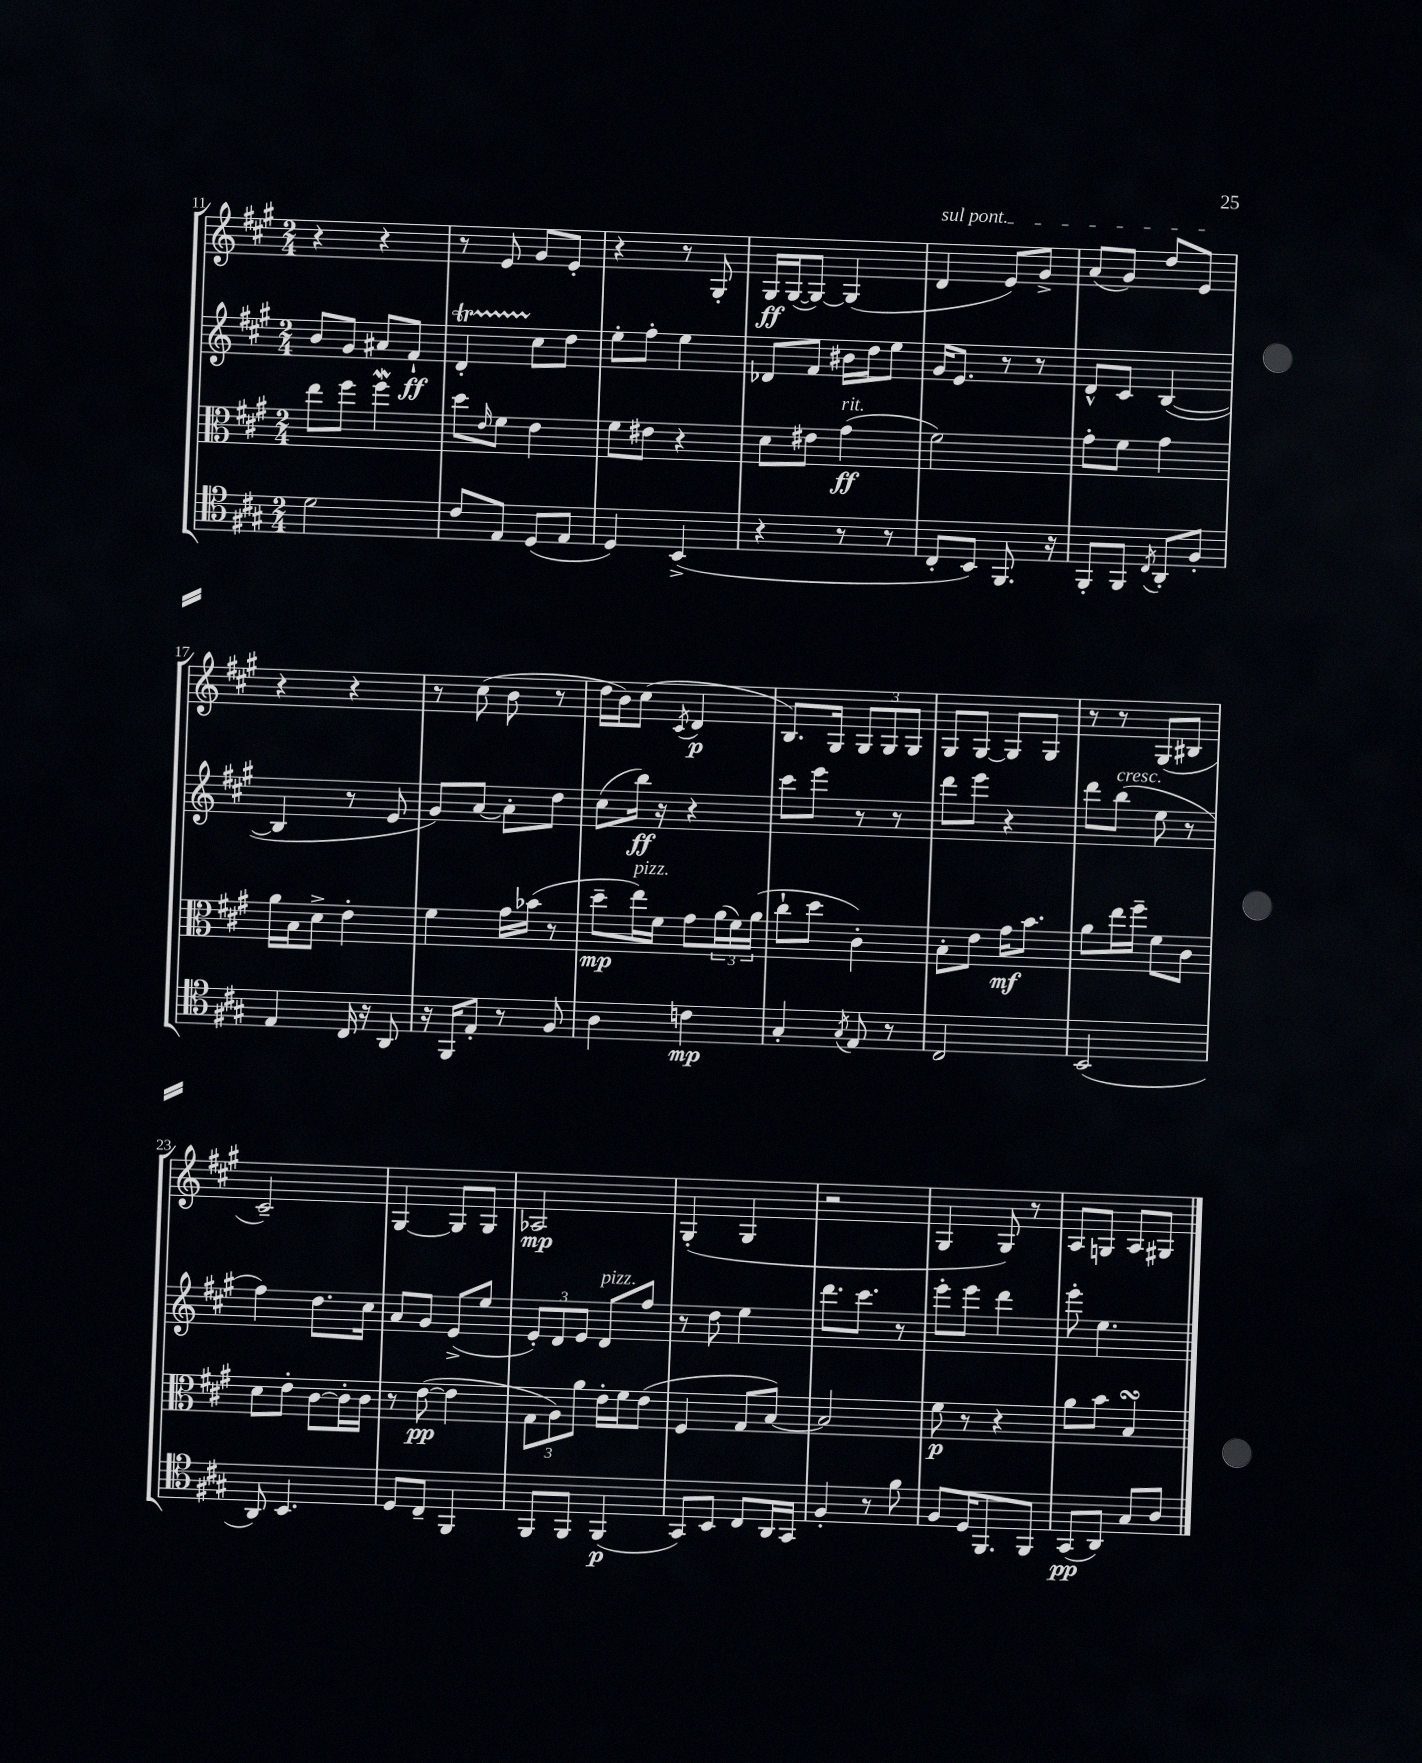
<<
\new StaffGroup <<
\new Staff = "s0" {
    \clef treble \key a \major \numericTimeSignature \time 2/4
    r4 r4 |
    r8 e'8 gis'8 e'8-. |
    r4 r8 gis8-. |
    gis16\ff gis16~( gis8~) gis4( |
    \once \override TextSpanner.bound-details.left.text = \markup { \italic "sul pont." } d'4\startTextSpan e'8) gis'8-> |
    a'8( gis'8) d''8 e'8\stopTextSpan |
    r4 r4 |
    r8 cis''8( b'8 r8 |
    d''16 b'16) cis''8( \acciaccatura { cis'8 } d'4\p |
    b8.) gis16 \tuplet 3/2 { gis8 gis8 gis8 } |
    gis8 gis8~ gis8 gis8 |
    r8 r8 gis8( bis8 |
    cis'2--) |
    gis4~ gis8 gis8 |
    aes2\mp |
    gis4-.( gis4 |
    r2 |
    gis4 gis8) r8 |
    a8 g8 a8 gis8 \bar "|." |
}
\new Staff = "s1" {
    \clef treble \key a \major \numericTimeSignature \time 2/4
    b'8 gis'8 ais'8 fis'8-!\ff |
    d'4-.\startTrillSpan cis''8\stopTrillSpan d''8 |
    e''8-. fis''8-. e''4 |
    des'8 fis'8 bis'16 d''16 e''8 |
    gis'16 e'8. r8 r8 |
    d'8-^ cis'8 b4~( |
    b4 r8 e'8 |
    gis'8) a'8~ a'8-. d''8 |
    cis''8( b''16\ff) r16 r4 |
    cis'''8 e'''8 r8 r8 |
    d'''8 e'''8 r4 |
    d'''8 b''8^\markup { \italic "cresc." }( e''8 r8 |
    fis''4) d''8. cis''16 |
    a'8 gis'8 e'8->( e''8 |
    \tuplet 3/2 { e'8-.) d'8 e'8 } d'8^\markup { \italic "pizz." } fis''8 |
    r8 d''8 e''4 |
    d'''8. cis'''8. r8 |
    e'''8-. e'''8 d'''4 |
    e'''8-. e''4. \bar "|." |
}
\new Staff = "s2" {
    \clef alto \key a \major \numericTimeSignature \time 2/4
    e''8 fis''8 fis''4\mordent |
    d''8 \grace { e'16 } fis'8 e'4 |
    fis'8 eis'8 r4 |
    d'8 eis'8 gis'4\ff^\markup { \italic "rit." }( |
    fis'2) |
    gis'8-. fis'8 gis'4 |
    a'16 b16 d'8-> e'4-. |
    fis'4 gis'16 bes'16( r8 |
    d''8--\mp e''16^\markup { \italic "pizz." }) fis'16 gis'8 \tuplet 3/2 { a'16( fis'16) a'16( } |
    cis''8-! d''8 cis'4-.) |
    b8-. e'8 gis'16\mf b'8. |
    a'8 e''16 fis''16-- fis'8 cis'8 |
    d'8 e'8-. cis'8~ cis'16-. cis'16 |
    r8 e'8~\pp( e'4 |
    \tuplet 3/2 { gis8 a8) a'8 } e'16-. fis'16 e'8( |
    fis4 gis8 b8~) |
    b2 |
    fis'8\p r8 r4 |
    a'8 b'8 b4\turn \bar "|." |
}
\new Staff = "s3" {
    \clef tenor \key a \major \numericTimeSignature \time 2/4
    d'2 |
    cis'8 e8 d8( e8 |
    d4) b,4->( |
    r4 r8 r8 |
    cis8-. b,8) fis,8. r16 |
    fis,8-. fis,8 \acciaccatura { cis8 } a,8-. fis8-. |
    e4 cis16 r16 a,8 |
    r16 fis,16 e8-. r8 fis8 |
    a4 c'4\mp |
    gis4-. \acciaccatura { gis8 } e8 r8 |
    cis2 |
    b,2( |
    a,8) b,4. |
    d8 cis8-- fis,4 |
    fis,8 fis,8 fis,4\p( |
    gis,8) b,8 cis8 a,16 gis,16 |
    fis4-. r8 fis'8 |
    fis8 d16 fis,8. fis,8 |
    gis,8\pp( a,8) gis8 a8 \bar "|." |
}
>>
>>
\layout { \context { \Score currentBarNumber = #11 } }
